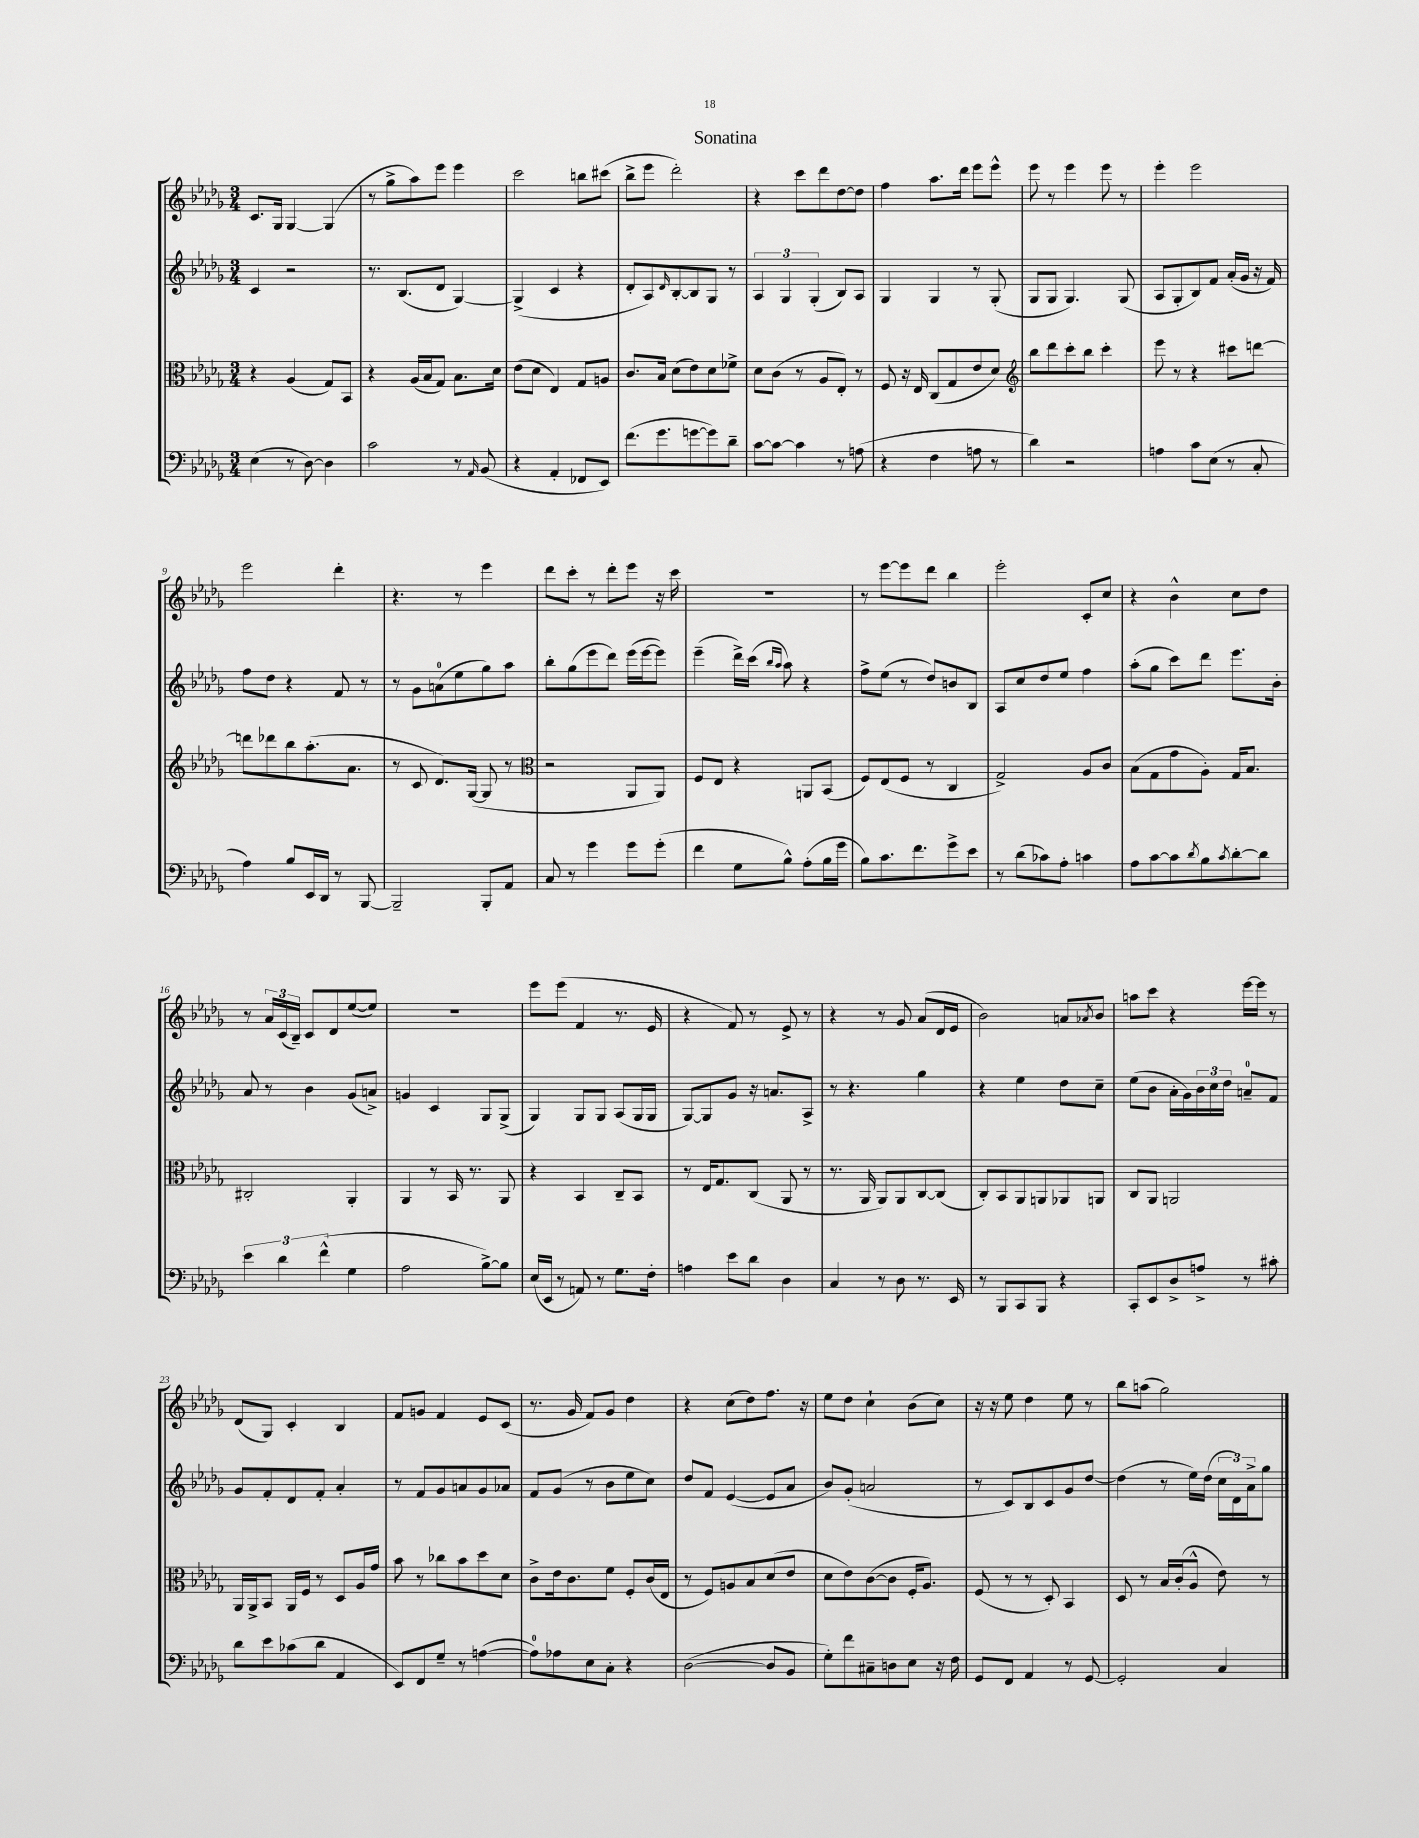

**kern	**kern	**kern	**kern
*staff4	*staff3	*staff2	*staff1
*clefF4	*clefC3	*clefG2	*clefG2
*k[b-e-a-d-g-]	*k[b-e-a-d-g-]	*k[b-e-a-d-g-]	*k[b-e-a-d-g-]
*M3/4	*M3/4	*M3/4	*M3/4
(4E-	4r	4c	8.c
.	.	.	16G-
8r	(4A-	2r	[4G-
[8D-)	.	.	.
4D-]	8G-)	.	(4G-]
.	8BB-	.	.
=	=	=	=
2c	4r	8.r	8r
.	.	.	8gg-^
.	.	(8.B-	.
.	(16A-	.	8aa-)
.	16B-	.	.
.	8G-)	8d-	8eee-
8r	8.B-	[4G-)	4eee-
16qqAA-	.	.	.
(8BB-	.	.	.
.	16d-	.	.
=	=	=	=
4r	(8e-	(4G-^]	2ccc
.	8d-	.	.
4AA-'	4E-)	4c	.
8FF-	8G-	4r	8bb
8EE-)	8A	.	(8ccc#
=	=	=	=
(8.f	8.c	8d-'	8bb-^
.	.	8A-)	8eee-
8.g-	16B-	.	.
.	.	16qqd-	.
.	(8d-	[8B-'	2ddd-')
[8g	8e-)	8B-]	.
8g])	8d-	8G-	.
8d-~	8f-^	8r	.
=	=	=	=
[8c	8d-	6A-	4r
8c_	(8c	.	.
.	.	6G-	.
4c]	8r	.	8ccc
.	.	(6G-'	.
.	8A-	.	8ddd-
8r	8E-')	8B-)	[8dd-
(8A	8r	8A-	8dd-]
=	=	=	=
4r	8F	4G-	4ff
.	16r	.	.
.	16E-	.	.
4F	(8C	4G-	8.aa-
.	8G-	.	.
.	.	.	16ddd-
8A	8e-	8r	8eee-
8r	8d-)	(8G-'	8eee-^^
=	=	=	=
*	*clefG2	*	*
4d-)	8bb-	8G-	8eee-
.	8ddd-	8G-	8r
2r	8ccc'	4.G-)	4eee-
.	8bb-	.	.
.	4ccc'	.	8eee-
.	.	(8G-	8r
=	=	=	=
4A	8eee-	8A-	4eee-'
.	8r	8G-'	.
8c	4r	8B-)	2eee-
(8E-	.	8f	.
8r	8ccc#	(16a-'	.
.	.	16g-	.
8C'	[8ddd	16r	.
.	.	16f)	.
=	=	=	=
4A-)	8ddd]	8ff	2eee-
.	8ddd-	8dd-	.
8B-	8bb-	4r	.
16EE-	(8.aa-'	.	.
16DD-	.	.	.
8r	.	8f	4ddd-'
.	8.a-	.	.
[8BBB-	.	8r	.
=	=	=	=
2BBB-~]	8r	8r	4.r
.	8c	8g-	.
.	8.d-)	(8a	.
.	.	8ee-	8r
.	([16G-	.	.
8BBB-'	8G-]	8gg-)	4eee-
8AA-	8r	8aa-	.
=	=	=	=
*	*clefC3	*	*
8C	2r	8bb-'	8ddd-
8r	.	(8gg-	8ccc'
4g-	.	8eee-	8r
.	.	8ddd-)	8ddd-'
8g-	8AA-	(16eee-	8eee-
.	.	[16eee-	.
(8g-'	8AA-)	8eee-])	16r
.	.	.	16ccc
=	=	=	=
4f	8F	(4eee-~	2.r
.	8E-	.	.
8G-	4r	16ddd-^)	.
.	.	(16ccc	.
.	.	16qqbb-	.
.	.	16qqaa-	.
8B-^^)	.	8aa-)	.
(8A-'	8AA	4r	.
16B-	(8BB-	.	.
16g-	.	.	.
=	=	=	=
8B-)	8F)	8ff^	8r
8.c	(8E-	(8ee-	[8eee-
.	8F	8r	8eee-]
8.f	.	.	.
.	8r	8dd-)	8ddd-
8g-^	4C	8b	4bb-
8e-	.	8B-	.
=	=	=	=
8r	2G-^)	8A-	2eee-'
(8d-	.	8cc	.
8c-)	.	8dd-	.
8A-'	.	8ee-	.
4c	8A-	4ff	8c'
.	8c	.	8cc
=	=	=	=
8A-	(8B-	(8aa-'	4r
[8c	8G-	8gg-	.
8c]	8g-	8ccc)	4b-^^
8qd-	.	.	.
8B-	8A-')	8ddd-	.
8qc	.	.	.
[8d-'	16G-	8.eee-	8cc
.	8.B-	.	.
8d-]	.	.	8dd-
.	.	16b-'	.
=	=	=	=
6e-	2C#'	8a-	8r
.	.	8r	24a-
6d-	.	.	(24c
.	.	.	24B-~)
.	.	4b-	8c
(6f^^	.	.	.
.	.	.	8d-
4G-	4AA-'	(8g-	([8ee-
.	.	8a^)	8ee-])
=	=	=	=
2A-	4AA-	4g	2.r
.	8r	4c	.
.	16BB-	.	.
.	8.r	.	.
[8B-^)	.	8G-	.
8B-]	8AA-	(8G-^	.
=	=	=	=
(16E-	4r	4G-)	8eee-
16EE-	.	.	.
8r	.	.	(8eee-
8AA)	4BB-	8G-	4f
8r	.	8G-	.
8.G-	8C~	(8A-	8.r
.	8BB-	16G-	.
16F'	.	16G-	16e-
=	=	=	=
4A	8r	[8G-)	4r
.	16E-	8G-]	.
.	8.G-	.	.
8e-	.	8g-	8f)
8d-	(8C	16r	8r
.	.	8.a	.
4D-	8AA-	.	8e-^
.	8r	8A-^	8r
=	=	=	=
4C	8.r	8r	4r
.	.	4.r	.
.	16AA-	.	.
8r	8AA-)	.	8r
8D-	8AA-	.	8g-
8.r	[8C	4gg-	(8a-
.	(8C]	.	16d-
16EE-	.	.	16e-
=	=	=	=
8r	8C')	4r	2b-)
8BBB-	8BB-	.	.
8CC	8AA-	4ee-	.
8BBB-	8AA	.	.
4r	8AA-	8dd-	8a
.	.	.	8qa-
.	8AA	8cc~	8b-
=	=	=	=
8CC'	8C	(8ee-	8aa
8EE-	8AA-	8b-	8ccc
8D-^	2AA	16a-'	4r
.	.	16g-)	.
8A^	.	24b-	.
.	.	24cc	.
.	.	24dd-	.
8r	.	8a~	[16eee-
.	.	.	16eee-]
8c#'	.	8f	8r
=	=	=	=
8d-	16AA-	8g-	(8d-
.	16AA-^	.	.
8e-	8BB-	8f'	8G-)
(8c-	16AA-	8d-	4c'
.	16F	.	.
8d-	8r	8f'	.
4AA-	8D-	4a-'	4B-
.	16A-	.	.
.	16g-	.	.
=	=	=	=
8EE-)	8b-	8r	8f
8FF	8r	8f	8g
8G-~	8cc-	8g-	4f
8r	8b-	8a	.
([4A	8dd-	8g-	8e-
.	8d-	8a-	(8c
=	=	=	=
8A])	8c^	8f	8.r
8A-	16e-	(8g-	.
.	8.c	.	16g-
8E-	.	8r	8f)
8C'	8f	8b-	8g-
4r	8F'	8ee-	4dd-
.	(16c	8cc)	.
.	16E-	.	.
=	=	=	=
([2D-	8r	8dd-	4r
.	8F)	8f	.
.	8A	([4e-	(8cc
.	8B-	.	8dd-)
8D-]	(8d-	8e-]	8.ff
8BB-	8e-	8a-	.
.	.	.	16r
=	=	=	=
8G-')	8d-	8b-)	8ee-
8f	8e-)	(8g-'	8dd-
8C#~	([8c	2a	4cc`
8D	8c]	.	.
8E-	16F'	.	(8b-
.	8.A-)	.	.
16r	.	.	8cc)
16F	.	.	.
=	=	=	=
8GG-	(8F	8r	16r
.	.	.	16r
8FF	8r	8c)	8ee-
4AA-	8r	8B-	4dd-
.	8D-')	8c	.
8r	4BB-	8g-	8ee-
[8GG-	.	[8dd-	8r
=	=	=	=
2GG-']	8D-	(4dd-]	8bb-
.	8r	.	(8aa
.	16B-	8r	2gg-)
.	(16c'	.	.
.	8A-^^	16ee-)	.
.	.	(16dd-	.
4C	8e-)	24cc	.
.	.	24d-)	.
.	.	24a-^	.
.	8r	8gg-	.
==	==	==	==
*-	*-	*-	*-
